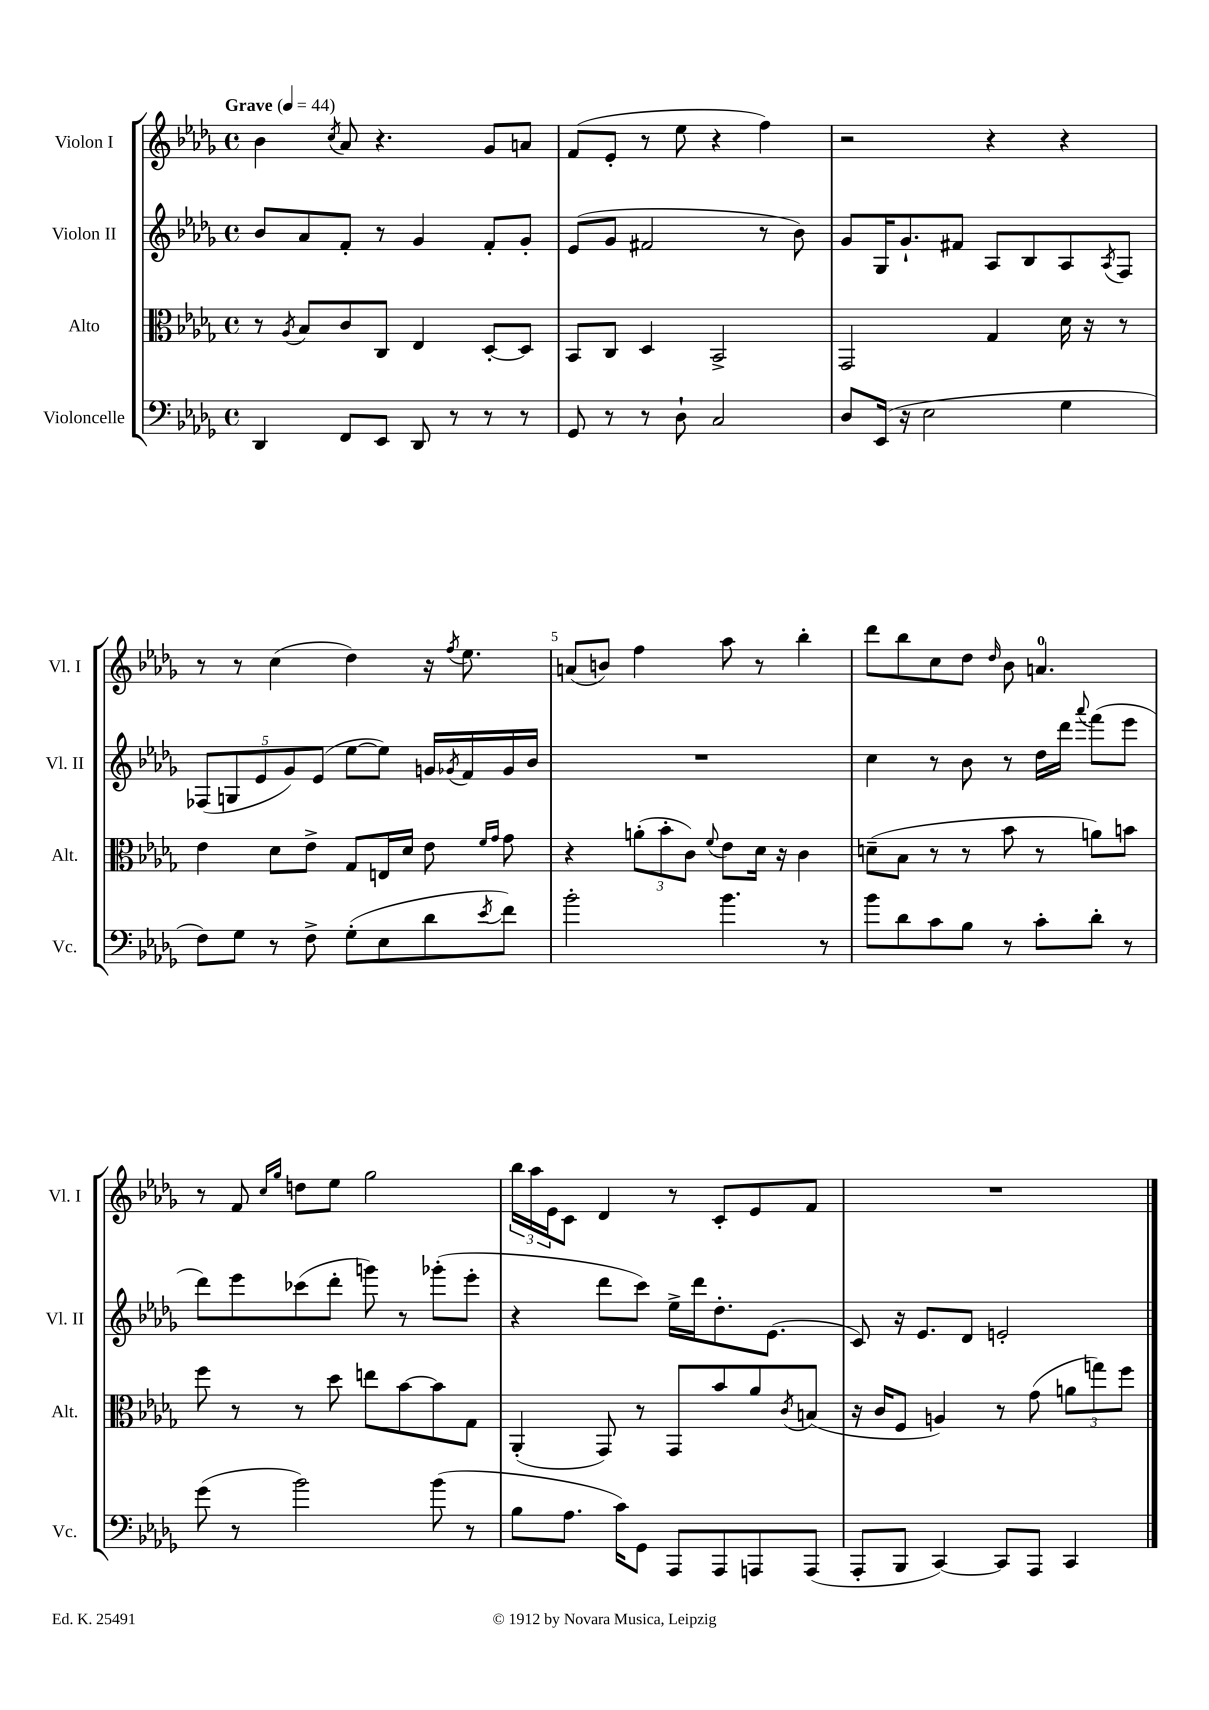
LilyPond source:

<<
\new StaffGroup <<
\new Staff = "s0" \with { instrumentName = "Violon I" shortInstrumentName = "Vl. I" } {
    \clef treble \key des \major \defaultTimeSignature \time 4/4 \tempo "Grave" 4 = 44
    bes'4 \acciaccatura { c''8 } aes'8 r4. ges'8 a'8 |
    f'8( ees'8-. r8 ees''8 r4 f''4) |
    r2 r4 r4 |
    r8 r8 c''4( des''4) r16 \acciaccatura { f''8 } ees''8. |
    a'8( b'8) f''4 aes''8 r8 bes''4-. |
    des'''8 bes''8 c''8 des''8 \grace { des''16 } bes'8 a'4.-0 |
    r8 f'8 \grace { c''16 ges''16 } d''8 ees''8 ges''2 |
    \tuplet 3/2 { bes''16 aes''16 ees'16 } c'8 des'4 r8 c'8-. ees'8 f'8 |
    R1 \bar "|." |
}
\new Staff = "s1" \with { instrumentName = "Violon II" shortInstrumentName = "Vl. II" } {
    \clef treble \key des \major \defaultTimeSignature \time 4/4
    bes'8 aes'8 f'8-. r8 ges'4 f'8-. ges'8-. |
    ees'8( ges'8 fis'2 r8 bes'8) |
    ges'8 ges16 ges'8.-! fis'8 aes8 bes8 aes8 \acciaccatura { aes8 } f8 |
    \tuplet 5/4 { fes8( g8 ees'8 ges'8) ees'8( } ees''8~ ees''8) g'16 \acciaccatura { ges'8 } f'16 ges'16 bes'16 |
    R1 |
    c''4 r8 bes'8 r8 des''16 des'''16 \appoggiatura { aes'''8 } f'''8( ees'''8 |
    des'''8) ees'''8 ces'''8( des'''8-. g'''8) r8 ges'''8-.( ees'''8-. |
    r4 des'''8 c'''8) ees''16-> des'''16 des''8.-. ees'8.( |
    c'8) r16 ees'8. des'8 e'2-. \bar "|." |
}
\new Staff = "s2" \with { instrumentName = "Alto" shortInstrumentName = "Alt." } {
    \clef alto \key des \major \defaultTimeSignature \time 4/4
    r8 \acciaccatura { aes8 } bes8 c'8 c8 ees4 des8~-. des8 |
    bes,8 c8 des4 bes,2-> |
    ges,2 ges4 des'16 r16 r8 |
    ees'4 des'8 ees'8-> ges8 e16 des'16 ees'8 \grace { f'16 ges'16 } ges'8 |
    r4 \tuplet 3/2 { a'8-.( bes'8-. c'8) } \appoggiatura { f'8 } ees'8 des'16 r16 c'4 |
    d'8--( bes8 r8 r8 bes'8 r8 a'8) b'8 |
    f''8 r8 r8 des''8 e''8 bes'8~ bes'8 ges8 |
    aes,4-.( ges,8) r8 ges,8 bes'8 aes'8 \acciaccatura { c'8 } b8( |
    r16 c'16 f8 a4) r8 ges'8( \tuplet 3/2 { a'8 g''8) f''8 } \bar "|." |
}
\new Staff = "s3" \with { instrumentName = "Violoncelle" shortInstrumentName = "Vc." } {
    \clef bass \key des \major \defaultTimeSignature \time 4/4
    des,4 f,8 ees,8 des,8 r8 r8 r8 |
    ges,8 r8 r8 des8-! c2 |
    des8 ees,16( r16 ees2 ges4 |
    f8) ges8 r8 f8-> ges8-.( ees8 des'8 \acciaccatura { ees'8 } f'8) |
    bes'2-. bes'4. r8 |
    bes'8 des'8 c'8 bes8 r8 c'8-. des'8-. r8 |
    ges'8( r8 bes'2) bes'8( r8 |
    bes8 aes8. c'16) ges,8 aes,,8 aes,,8 a,,8 a,,8( |
    aes,,8-. bes,,8 c,4~) c,8 aes,,8 c,4 \bar "|." |
}
>>
>>
\layout { \context { \Score \override BarNumber.break-visibility = ##(#f #t #t) barNumberVisibility = #(every-nth-bar-number-visible 5) } }
